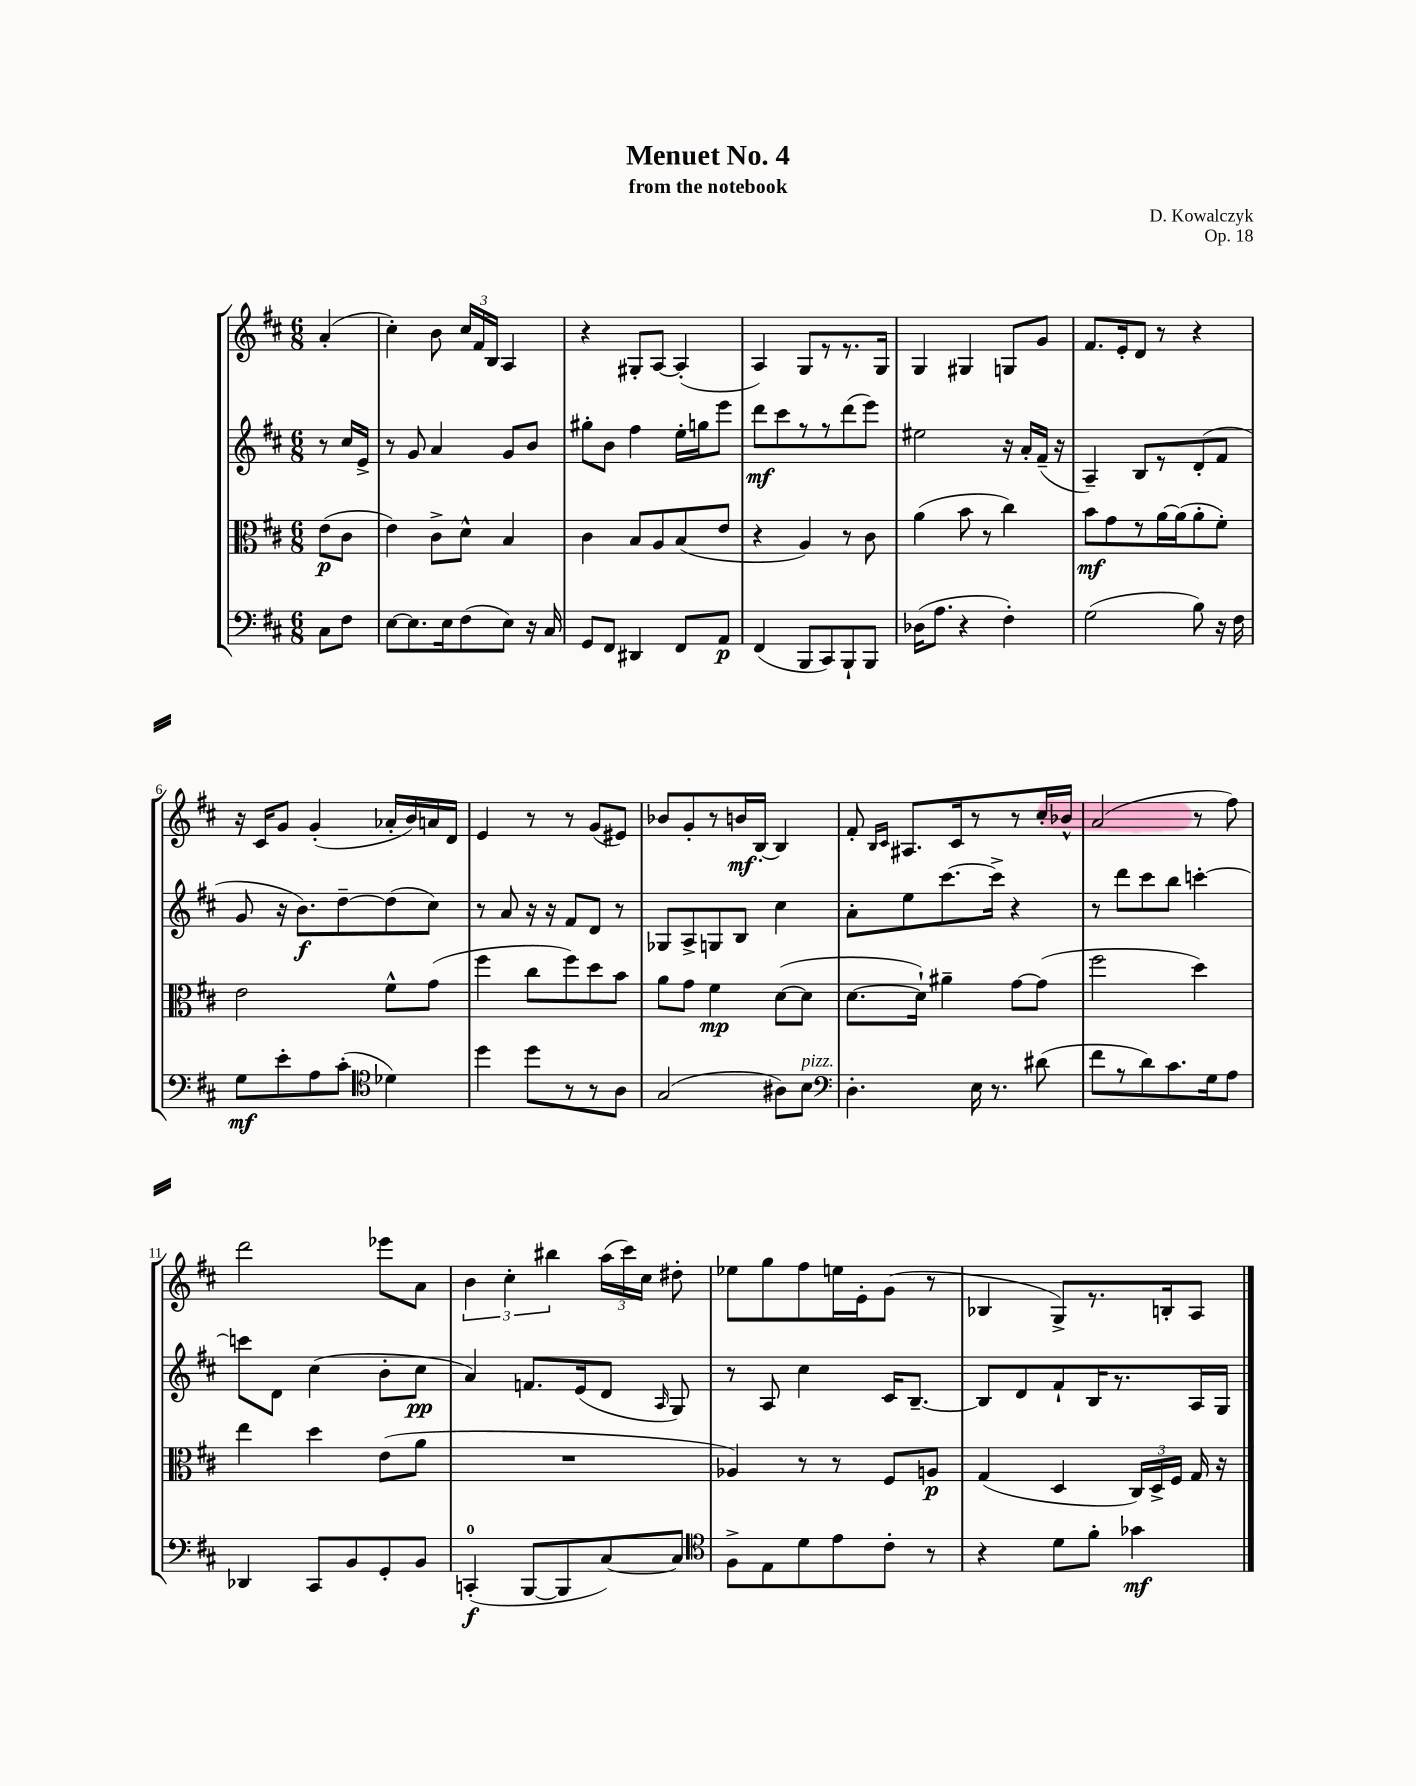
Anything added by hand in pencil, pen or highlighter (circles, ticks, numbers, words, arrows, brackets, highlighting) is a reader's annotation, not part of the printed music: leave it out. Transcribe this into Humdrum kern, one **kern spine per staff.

**kern	**dynam	**kern	**dynam	**kern	**dynam	**kern	**dynam
*part4	*part4	*part3	*part3	*part2	*part2	*part1	*part1
*staff4	*staff4	*staff3	*staff3	*staff2	*staff2	*staff1	*staff1
*clefF4	*	*clefC3	*	*clefG2	*	*clefG2	*
*k[f#c#]	*	*k[f#c#]	*	*k[f#c#]	*	*k[f#c#]	*
*M6/8	*	*M6/8	*	*M6/8	*	*M6/8	*
=	=	=	=	=	=	=	=
8C#\L	.	(8e\L	p	8r	.	(4a'/	.
8F#\J	.	8c#\J	.	16cc#/LL	.	.	.
.	.	.	.	16e^/JJ	.	.	.
=1	=1	=1	=1	=1	=1	=1	=1
[8E\L	.	4e\)	.	8r	.	4cc#'\)	.
8.E\]	.	.	.	8g/	.	.	.
.	.	8c#^\L	.	4a/	.	8b\	.
16E\k	.	.	.	.	.	.	.
(8F#\	.	8d^^\J	.	.	.	24cc#/LL	.
.	.	.	.	.	.	24f#/	.
.	.	.	.	.	.	24B/JJ	.
8E\J)	.	4B/	.	8g/L	.	4A/	.
16r	.	.	.	8b/J	.	.	.
16C#/	.	.	.	.	.	.	.
=2	=2	=2	=2	=2	=2	=2	=2
8GG/L	.	4c#\	.	8gg#X'\L	.	4r	.
8FF#/J	.	.	.	8b\J	.	.	.
4DD#X/	.	8B/L	.	4ff#\	.	8G#X'/L	.
.	.	8A/	.	.	.	[8A/J	.
8FF#/L	.	(8B/	.	16ee'\LL	.	(4A'/]	.
.	.	.	.	16ggn\J	.	.	.
8AA/J	p	8e/J	.	8eee\J	.	.	.
=3	=3	=3	=3	=3	=3	=3	=3
(4FF#/	.	4r	.	8ddd\L	mf	4A/)	.
.	.	.	.	8ccc#\	.	.	.
8BBB/L	.	4A/)	.	8r	.	8G/L	.
8CC#/)	.	.	.	8r	.	8r	.
8BBB`/	.	8r	.	(8ddd\	.	8.r	.
8BBB/J	.	8c#\	.	8eee\J)	.	.	.
.	.	.	.	.	.	16G/Jk	.
=4	=4	=4	=4	=4	=4	=4	=4
(16D-X\KL	.	(4a\	.	2ee#X\	.	4G/	.
8.A\J	.	.	.	.	.	.	.
4r	.	8b\	.	.	.	4G#X/	.
.	.	8r	.	.	.	.	.
4F#'\)	.	4cc#\)	.	16r	.	8Gn/L	.
.	.	.	.	16a'/LL	.	.	.
.	.	.	.	(16f#~/JJ	.	8g/J	.
.	.	.	.	16r	.	.	.
=5	=5	=5	=5	=5	=5	=5	=5
(2G\	.	8b\L	mf	4A~/)	.	8.f#/L	.
.	.	8g\	.	.	.	.	.
.	.	.	.	.	.	16e'/k	.
.	.	8r	.	8B/L	.	8d/J	.
.	.	[16a\L	.	8r	.	8r	.
.	.	(16a\J]	.	.	.	.	.
8B\)	.	8a'\	.	(8d'/	.	4r	.
16r	.	8f#'\J)	.	8f#/J	.	.	.
16F#\	.	.	.	.	.	.	.
!!LO:LB:g=z
=6	=6	=6	=6	=6	=6	=6	=6
8G\L	mf	2e\	.	8g/	.	16r	.
.	.	.	.	.	.	16c#/KL	.
8e'\	.	.	.	16r	.	8g/J	.
.	.	.	.	8.b\L)	f	.	.
8A\	.	.	.	.	.	(4g'/	.
(8c#'\J	.	.	.	[8dd~\	.	.	.
*clefC4	*	*	*	*	*	*	*
4d-X\)	.	8f#^^\L	.	(8dd\]	.	16a-X'/LL	.
.	.	.	.	.	.	16b/)	.
.	.	(8g\J	.	8cc#\J)	.	16an/	.
.	.	.	.	.	.	16d/JJ	.
=7	=7	=7	=7	=7	=7	=7	=7
4dd\	.	4ff#\	.	8r	.	4e/	.
.	.	.	.	8a/	.	.	.
8dd\L	.	8cc#\L	.	16r	.	8r	.
.	.	.	.	16r	.	.	.
8r	.	8ff#\)	.	8f#/L	.	8r	.
8r	.	8dd\	.	8d/J	.	(8g/L	.
8A\J	.	8b\J	.	8r	.	8e#X/J)	.
=8	=8	=8	=8	=8	=8	=8	=8
(2G/	.	8a\L	.	8G-X/L	.	8b-X/L	.
.	.	8g\J	.	8A^/	.	8g'/	.
.	.	4f#\	mp	8Gn/	.	8r	.
.	.	.	.	8B/J	.	16bn/L	mf
.	.	.	.	.	.	[16B'/JJ	.
8A#X\L)	.	([8d\L	.	4cc#\	.	4B/]	.
!LO:TX:a:i:t=pizz.	!	!	!	!	!	!	!
8B\J	.	8d\J]	.	.	.	.	.
=9	=9	=9	=9	=9	=9	=9	=9
*clefF4	*	*	*	*	*	*	*
4.D'\	.	[8.d\L	.	8a'\L	.	8f#'/	.
.	.	.	.	.	.	16qqB/LL	.
.	.	.	.	.	.	16qqc#/JJ	.
.	.	.	.	8ee\	.	8.A#X/L	.
.	.	16d`\Jk])	.	.	.	.	.
.	.	4a#X~\	.	[8.ccc#\	.	.	.
.	.	.	.	.	.	16c#/k	.
16E\	.	.	.	.	.	8r	.
8.r	.	.	.	16ccc#^\Jk]	.	.	.
.	.	[8g\L	.	4r	.	8r	.
(8d#X\	.	(8g\J]	.	.	.	16cc#'/L	.
.	.	.	.	.	.	16b-X^^/JJ	.
=10	=10	=10	=10	=10	=10	=10	=10
8f#\L	.	2ff#\	.	8r	.	(2a/	.
8r	.	.	.	8ddd\L	.	.	.
8d\)	.	.	.	8ccc#\	.	.	.
8.c#\	.	.	.	8bb\J	.	.	.
.	.	4dd\)	.	[4cccn'\	.	8r	.
16G\k	.	.	.	.	.	.	.
8A\J	.	.	.	.	.	8ff#\)	.
!!LO:LB:g=z
=11	=11	=11	=11	=11	=11	=11	=11
4DD-X/	.	4ee\	.	8cccn\L]	.	2ddd\	.
.	.	.	.	8d\J	.	.	.
8CC#/L	.	4dd\	.	(4cc#\	.	.	.
8BB/	.	.	.	.	.	.	.
8GG'/	.	(8e\L	.	8b'\L	.	8eee-X\L	.
8BB/J	.	8a\J	.	8cc#\J	pp	8a\J	.
=12	=12	=12	=12	=12	=12	=12	=12
(4CCn'/	f	2.r	.	4a/)	.	6b\	.
.	.	.	.	.	.	6cc#'\	.
[8BBB/L	.	.	.	8.fn/L	.	.	.
.	.	.	.	.	.	6bb#X\	.
8BBB/]	.	.	.	.	.	.	.
.	.	.	.	(16e/k	.	.	.
[8C#/)	.	.	.	8d/J	.	(24aa\LL	.
.	.	.	.	.	.	24ccc#\)	.
.	.	.	.	.	.	24cc#\JJ	.
.	.	.	.	16qqA/	.	.	.
8C#/J]	.	.	.	8G/)	.	8dd#X'\	.
=13	=13	=13	=13	=13	=13	=13	=13
*clefC4	*	*	*	*	*	*	*
8F#^\L	.	4A-X/)	.	8r	.	8ee-X\L	.
8E\	.	.	.	8A/	.	8gg\	.
8d\	.	8r	.	4cc#\	.	8ff#\	.
8e\	.	8r	.	.	.	16een\L	.
.	.	.	.	.	.	16e'\J	.
8c#'\J	.	8F#/L	.	16c#/KL	.	(8g\J	.
.	.	.	.	[8.B~/J	.	.	.
8r	.	8An/J	p	.	.	8r	.
=14	=14	=14	=14	=14	=14	=14	=14
4r	.	(4G/	.	8B/L]	.	4B-X/	.
.	.	.	.	8d/	.	.	.
8d\L	.	4D/	.	8f#`/	.	8G^/L)	.
8f#'\J	.	.	.	16B/K	.	8.r	.
.	.	.	.	8.r	.	.	.
4g-X\	mf	24C#/LL)	.	.	.	.	.
.	.	24D^/	.	.	.	.	.
.	.	.	.	.	.	16Bn'/k	.
.	.	24F#/JJ	.	.	.	.	.
.	.	16G/	.	16A/L	.	8A/J	.
.	.	16r	.	16G/JJ	.	.	.
==	==	==	==	==	==	==	==
*-	*-	*-	*-	*-	*-	*-	*-
